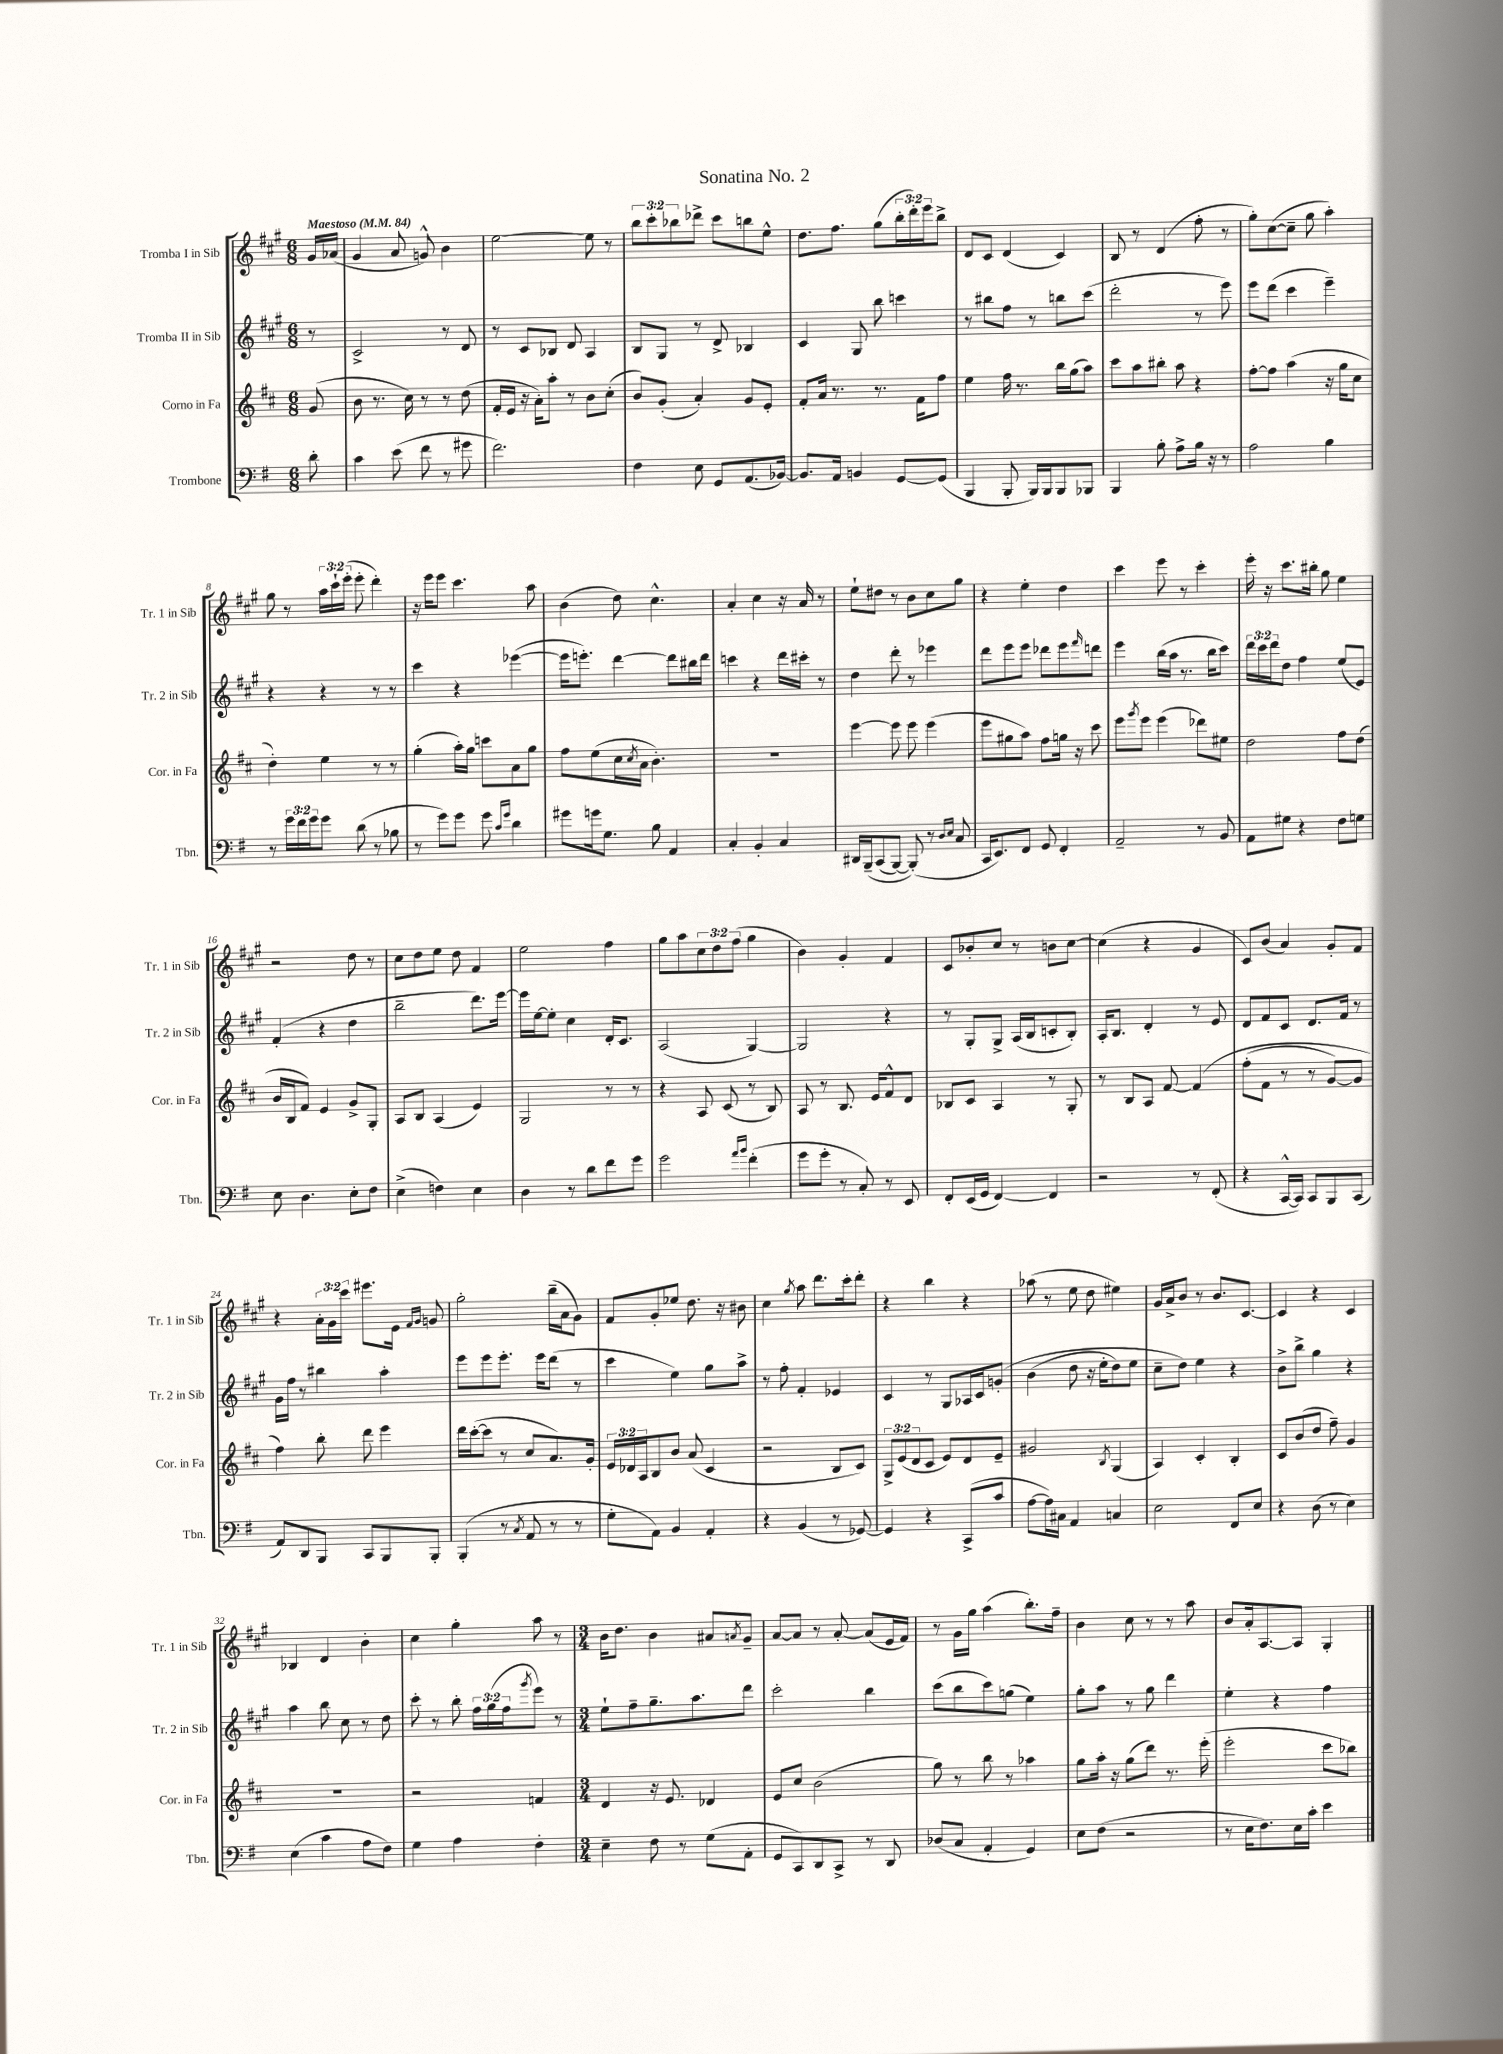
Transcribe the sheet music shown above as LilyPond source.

\header { title = "Sonatina No. 2" }
<<
\new StaffGroup <<
\new Staff = "s0" \with { instrumentName = "Tromba I in Sib" shortInstrumentName = "Tr. 1 in Sib" } {
    \clef treble \key a \major \numericTimeSignature \time 6/8 \override Staff.TupletNumber.text = #tuplet-number::calc-fraction-text \partial 8 \tempo "Maestoso" 4 = 84
    gis'16 aes'16( |
    gis'4 a'8 g'8-^) b'4 |
    e''2~ e''8 r8 |
    \tuplet 3/2 { b''8 cis'''8-. bes''8 } des'''8-> cis'''8 b''8 e''8-^ |
    d''8. fis''8. gis''8( \tuplet 3/2 { b''16-. d'''16-.) e'''16 } b''8-> |
    d'8 cis'8 d'4( cis'4) |
    b8 r8 d'4( fis''8-. r8 |
    gis''8-.) cis''8~( cis''8-- gis''8 a''4-.) |
    gis''8 r8 \tuplet 3/2 { a''16 cis'''16-! e'''16-.( } e'''8-. d'''4-.) |
    r16 e'''16 e'''8 cis'''4. a''8 |
    b'4( d''8) cis''4.-^ |
    a'4-. cis''4 r16 a'16 r8 |
    e''8-! dis''8 r8 b'8 cis''8 gis''8 |
    r4 e''4-. d''4 |
    cis'''4 e'''8 r8 cis'''4-. |
    e'''16-. r16 cis'''8. bis''16-. gis''8 e''4 |
    r2 d''8 r8 |
    cis''8 d''8 e''8 d''8 fis'4 |
    e''2 fis''4 |
    gis''8 a''8 \tuplet 3/2 { cis''8 d''8 fis''8( } gis''4 |
    b'4) gis'4-. fis'4 |
    cis'8 bes'8-. cis''8 r8 b'8 cis''8~ |
    cis''4( r4 gis'4 |
    cis'8) b'8( a'4) gis'8-. fis'8 |
    r4 \tuplet 3/2 { a'16-. gis'16 cis'''16 } eis'''8. e'16 \grace { fis'16 gis'16 } g'8 |
    gis''2-. b''16--( a'16 gis'8) |
    fis'8 gis'8-. ees''8 d''8. r16 bis'8 |
    cis''4 \acciaccatura { gis''8 } a''8 d'''8. cis'''16-. d'''8-. |
    r4 b''4 r4 |
    aes''8( r8 e''8 d''8 eis''4) |
    gis'16 a'16-> b'8 r8 b'8. cis'8.~ |
    cis'4 r4 cis'4 |
    bes4 d'4 b'4-. |
    cis''4 gis''4-. a''8 r8 |
    \numericTimeSignature \time 3/4 b'16 d''8. b'4 ais'8 \acciaccatura { a'8 } gis'8-- |
    a'8~ a'8 r8 a'8~-. a'8( e'16 fis'16) |
    r8 gis'16 gis''16 a''4( b''8.-.) fis''16-- |
    b'4 cis''8 r8 r8 a''8 |
    b'8 a'16-. a8.~ a8 gis4-. \bar "|." |
}
\new Staff = "s1" \with { instrumentName = "Tromba II in Sib" shortInstrumentName = "Tr. 2 in Sib" } {
    \clef treble \key a \major \numericTimeSignature \time 6/8 \override Staff.TupletNumber.text = #tuplet-number::calc-fraction-text \partial 8
    r8 |
    cis'2-> r8 d'8 |
    r8 cis'8 bes8 d'8 a4 |
    b8 gis8 r8 d'8-> bes4 |
    cis'4 gis8 b''8 c'''4 |
    r8 bis''8 fis''8 r8 b''8 cis'''8( |
    d'''2-. r8 e'''8) |
    e'''8 d'''8( cis'''4 e'''4--) |
    r4 r4 r8 r8 |
    cis'''4 r4 ees'''4~( |
    ees'''16 e'''8.-.) d'''4~ d'''8 bis''16 d'''16 |
    c'''4 r4 d'''16 cis'''16-. r8 |
    d''4 d'''8-. r8 ees'''4 |
    d'''8 e'''8 e'''8 des'''8 e'''8 \grace { fis'''16 } d'''8 |
    e'''4 b''16( a''16 r8. b''16 cis'''8) |
    \tuplet 3/2 { d'''16 cis'''16 d'''16 } d''8 fis''4 e''8( e'8) |
    fis'4-.( r4 d''4 |
    b''2-- d'''8.) e'''16~ |
    e'''16 e''16~ e''8-. cis''4 d'16-. cis'8. |
    a2( gis4~) |
    gis2 r4 |
    r8 gis8-. gis8-> a16( b16 c'8-. b8-.) |
    a16-. b8. d'4-. r8 e'8 |
    d'8 fis'8 cis'8 d'8. fis'16 r8 |
    gis'16 fis''16 r8 bis''4 a''4-. |
    e'''8 e'''8 e'''8.-. e'''16 d'''8( r8 |
    cis'''4 e''4) gis''8 a''8-> |
    r8 fis''8-. fis'4-. ees'4 |
    cis'4 r8 gis8 aes16 cis'16 g'8-.\( |
    b'4( d''8 r16 e''16-. d''8) e''8 |
    cis''8-- d''8\) e''4 r4 |
    b'8-> b''8-> gis''4 r4 |
    a''4 b''8 cis''8 r8 d''8 |
    cis'''8-. r8 b''8-. \tuplet 3/2 { fis''16 gis''16( fis''16 } \acciaccatura { gis'''8 } e'''8) r8 |
    \numericTimeSignature \time 3/4 e''8-! fis''8-- gis''8.-- a''8. d'''8 |
    cis'''2-. b''4 |
    cis'''8( b''8 cis'''8) g''8( e''4) |
    gis''8-. a''8 r8 gis''8 d'''4 |
    e''4-. r4 fis''4 \bar "|." |
}
\new Staff = "s2" \with { instrumentName = "Corno in Fa" shortInstrumentName = "Cor. in Fa" } {
    \clef treble \key d \major \numericTimeSignature \time 6/8 \override Staff.TupletNumber.text = #tuplet-number::calc-fraction-text \partial 8
    g'8( |
    b'8 r8. cis''16) r8 r8 d''8( |
    fis'16-. e'16 r16 a'16-.) a''8-. r8 b'8 cis''8-.( |
    b'8) g'8-.( a'4-.) g'8 e'8-. |
    fis'8-. a'16 r8. r8. fis'16 fis''8 |
    e''4 fis''16 r8. b''16 g''16( a''8) |
    cis'''8 a''8 bis''8-. a''8 r4 |
    fis''8~-. fis''8 a''4( r16 g''16 cis''8 |
    d''4-.) e''4 r8 r8 |
    g''4-.( a''16-.) g''16 c'''8 a'8 g''8 |
    fis''8 e''8( cis''16 \acciaccatura { cis''8 } a'16 b'4.-.) |
    R2. |
    e'''4~ e'''8 e'''8 e'''4( |
    e'''8 gis''8 a''8) fis''8 g''16 r16 cis'''8 |
    e'''8 \acciaccatura { g'''8 } e'''8 e'''4( des'''8) eis''8 |
    d''2 fis''8 d''8( |
    b'16 b16 fis'8) e'4 g'8-> g8-. |
    a8 b8 a4( e'4) |
    g2 r8 r8 |
    r4 a8 cis'8( r8 b8) |
    a8 r8 b8. e'16 fis'8-^ d'8 |
    bes8 cis'8 a4 r8 g8-. |
    r8 b8 a8 fis'8~ fis'4\( |
    fis''8-.( fis'8 r8 r8 g'8~) g'8 |
    fis''4\) b''8-. d'''8 e'''4 |
    d'''16 cis'''16~-.( cis'''8 r8 cis''8 a'8.) g'16-. |
    \tuplet 3/2 { e'16 des'16 a16 } b8 b'8 a'8( cis'4 |
    r2 b8 cis'8) |
    \tuplet 3/2 { g8-> e'8( d'8 } cis'8 e'8) d'8 e'8-- |
    gis'2 \acciaccatura { b8 } g4( |
    a4) cis'4-. b4-. |
    cis'8 b'8( d''8 fis''8--) g'4 |
    R2. |
    r2 f'4 |
    \numericTimeSignature \time 3/4 d'4 r16 e'8. des'4 |
    e'8 cis''8 b'2( |
    g''8) r8 b''8 r8 aes''4 |
    g''8 a''16-. r16 g''8( d'''8) r8. e'''16-.( |
    e'''2-. cis'''8 bes''8) \bar "|." |
}
\new Staff = "s3" \with { instrumentName = "Trombone" shortInstrumentName = "Tbn." } {
    \clef bass \key g \major \numericTimeSignature \time 6/8 \override Staff.TupletNumber.text = #tuplet-number::calc-fraction-text \partial 8
    d'8-. |
    c'4 e'8( fis'8 r8 gis'8 |
    fis'2.) |
    fis4 e8 g,8 a,8.( bes,16~) |
    bes,8. a,16 b,4 g,8~ g,8( |
    b,,4 b,,8-. b,,16) b,,16 b,,8 bes,,8 |
    b,,4 b8-. a8-> b16 r16 r8 |
    a2 b4 |
    r8 \tuplet 3/2 { g'16 fis'16 g'16 } g'8 d'8( r8 bes8 |
    r8 g'8) g'8 g'8 \grace { c'16 g'16 } d'4 |
    gis'8 g'16 g8. b8 a,4 |
    c4-. b,4-. c4 |
    dis,16 b,,16--\( c,8( b,,8~) b,,8-.(\) r8 \grace { d16 e16 } c8 |
    c,16 e,8.) fis,8 g,8 fis,4-. |
    a,2-- r8 b,8 |
    a,8 gis8 r4 fis8 g8 |
    e8 d4. e8-. fis8 |
    e4->( f4) e4 |
    d4 r8 d'8 fis'8 g'8 |
    g'2 \grace { a'16 b'16 } fis'4-.( |
    g'8 g'8-. r8 c8-.) r8 e,8 |
    fis,8-. e,16( g,16 fis,4~) fis,4 |
    r2 r8 fis,8-.( |
    r4 c,16~-^ c,16) c,8 b,,8 c,8( |
    a,8) d,8 b,,8 c,8 b,,8 b,,8-. |
    b,,4-.( r8 \acciaccatura { c8 } a,8 r8 r8 |
    g8-. a,8) b,4 a,4-. |
    r4 b,4( r8 ges,8~) |
    ges,4 r4 c,8->( c'8 |
    a8~ a16) cis16 a,4 c4 |
    e2 fis,8 e8 |
    r4 d8( r8 e4) |
    e4( c'4 a8 fis8) |
    g4 a4 fis4-. |
    \numericTimeSignature \time 3/4 e4-- fis8 r8 g8( a,8-. |
    g,8 c,8) d,8 c,8-> r8 d,8 |
    des8( c8 a,4-. g,4) |
    e8 fis8( r2 |
    r8 e16 fis8.) e16 c'16-. e'4 \bar "|." |
}
>>
>>
